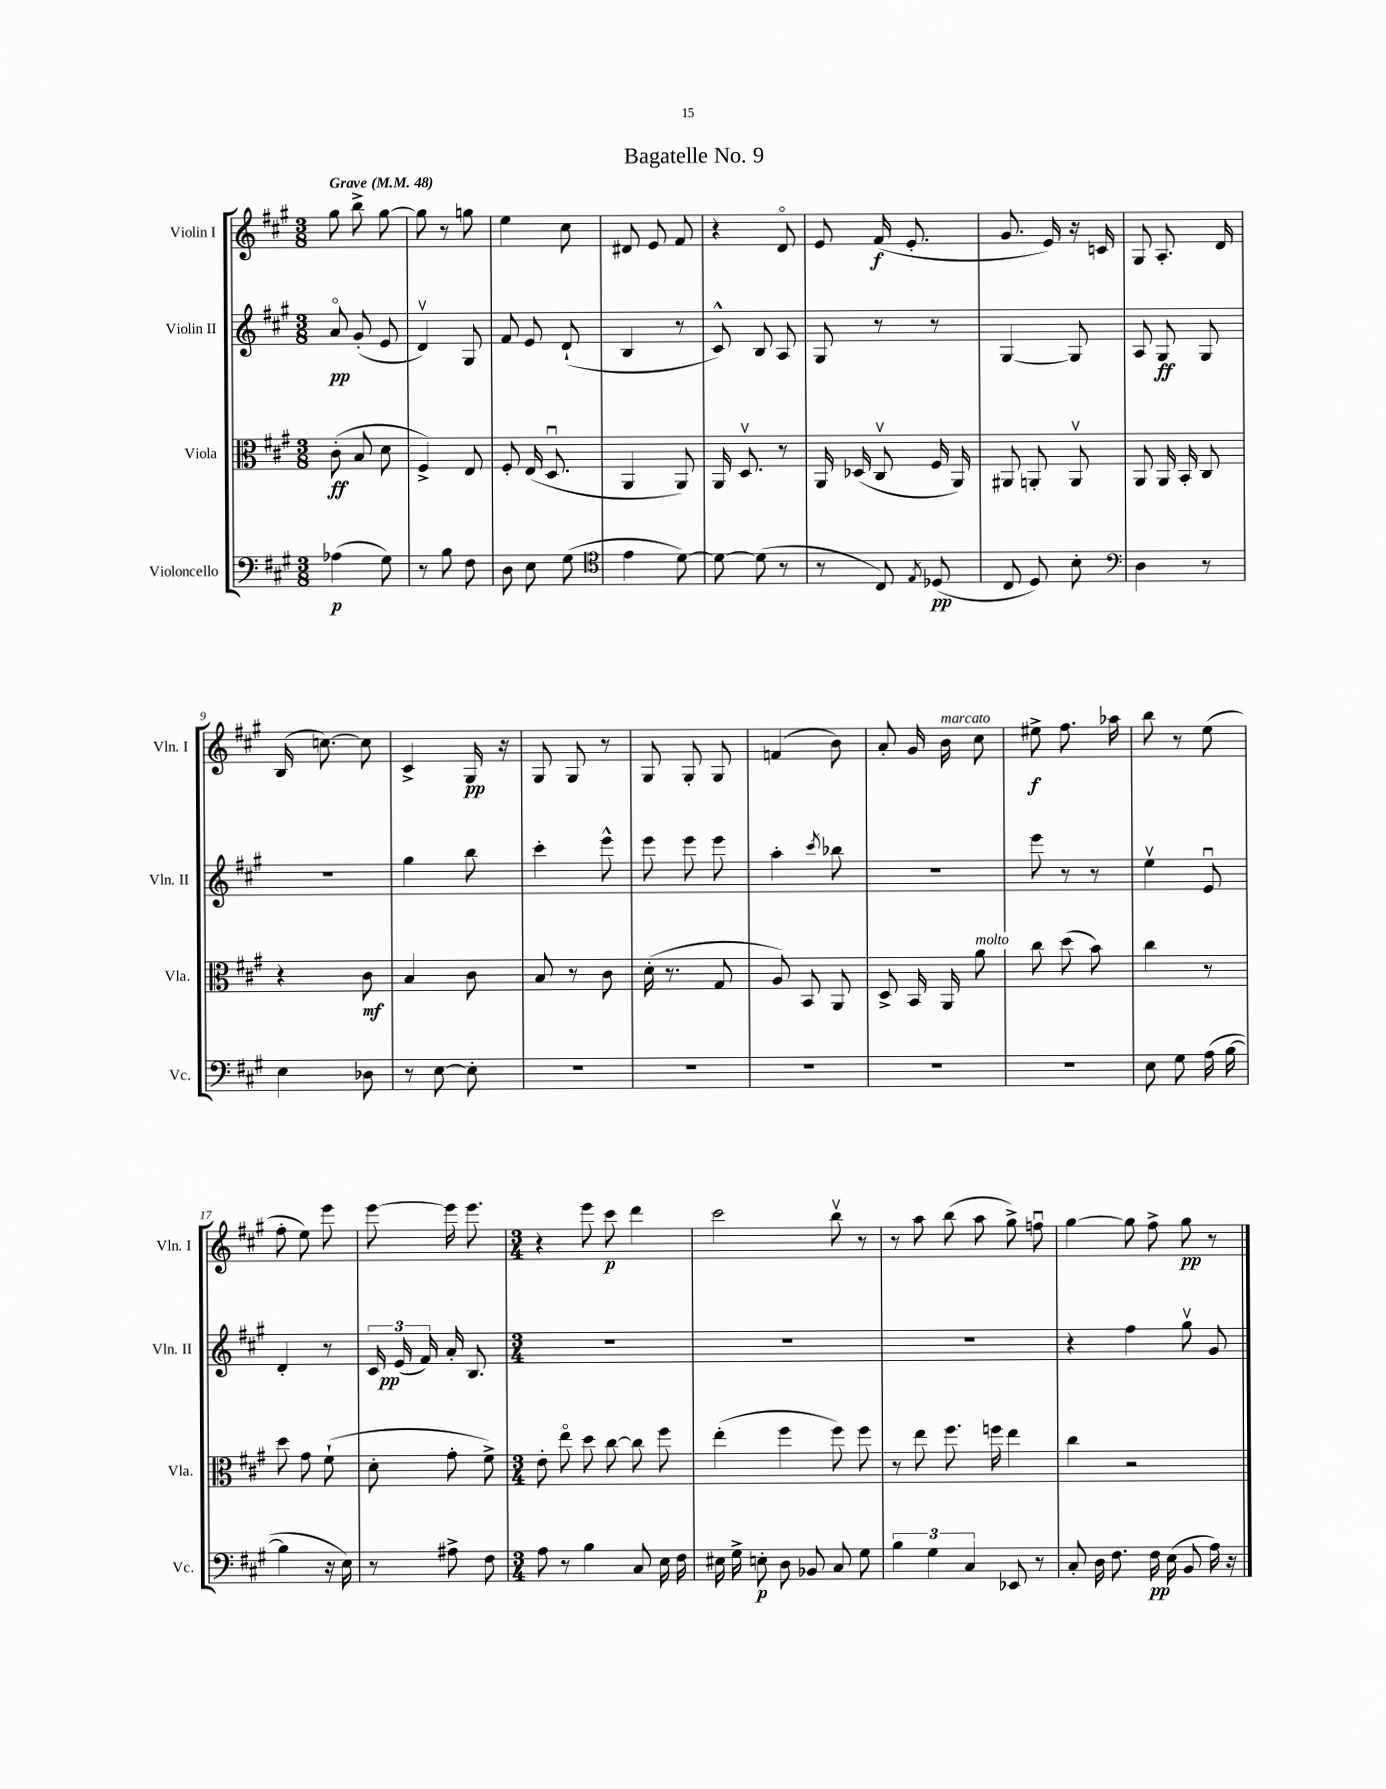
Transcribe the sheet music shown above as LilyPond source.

\header { title = "Bagatelle No. 9" }
<<
\new StaffGroup <<
\new Staff = "s0" \with { instrumentName = "Violin I" shortInstrumentName = "Vln. I" } {
    \clef treble \key a \major \numericTimeSignature \time 3/8 \tempo "Grave" 4 = 48
    \autoBeamOff gis''8 b''8-> gis''8~ |
    gis''8 r8 g''8 |
    e''4 cis''8 |
    dis'8 e'8 fis'8 |
    r4 d'8\flageolet |
    e'8 fis'16\f( e'8.-. |
    gis'8. e'16) r16 c'16 |
    gis8 a8.-. d'16 |
    b16( c''8.~) c''8 |
    cis'4-> gis16\pp r16 |
    gis8 gis8 r8 |
    gis8 gis8-. gis8 |
    f'4( b'8) |
    a'8-. gis'16 b'16^\markup { \italic "marcato" } cis''8 |
    eis''8->\f fis''8. aes''16 |
    b''8 r8 e''8( |
    fis''8-. e''8) e'''8 |
    e'''8~ e'''16 e'''8. |
    \numericTimeSignature \time 3/4 r4 e'''8 cis'''8\p d'''4 |
    cis'''2 b''8\upbow r8 |
    r8 a''8 b''8( a''8 gis''8->) f''8\downbow |
    gis''4~ gis''8 fis''8-> gis''8\pp r8 \bar "|." |
}
\new Staff = "s1" \with { instrumentName = "Violin II" shortInstrumentName = "Vln. II" } {
    \clef treble \key a \major \numericTimeSignature \time 3/8
    \autoBeamOff a'8\flageolet\pp gis'8-.( e'8 |
    d'4\upbow) gis8 |
    fis'8 e'8 d'8-!( |
    b4 r8 |
    cis'8-^) b8 a8 |
    gis8 r8 r8 |
    gis4~ gis8 |
    a8 gis8\ff gis8 |
    R4. |
    gis''4 b''8 |
    cis'''4-. e'''8-^ |
    e'''8 e'''8 e'''8 |
    a''4-. \acciaccatura { cis'''8 } bes''8 |
    R4. |
    e'''8 r8 r8 |
    e''4\upbow e'8\downbow |
    d'4-. r8 |
    \tuplet 3/2 { cis'16 e'16\pp( fis'16) } a'16-. b8. |
    \numericTimeSignature \time 3/4 R2. |
    R2. |
    R2. |
    r4 fis''4 gis''8\upbow gis'8 \bar "|." |
}
\new Staff = "s2" \with { instrumentName = "Viola" shortInstrumentName = "Vla." } {
    \clef alto \key a \major \numericTimeSignature \time 3/8
    \autoBeamOff cis'8-.\ff( b8 d'8 |
    fis4->) e8 |
    fis8-. e16( d8.\downbow |
    a,4 a,8) |
    a,16 d8.\upbow r8 |
    a,16 des16( cis8\upbow fis16 a,16) |
    ais,8 a,8-. a,8\upbow |
    a,8 a,16 b,16-. cis8 |
    r4 cis'8\mf |
    b4 cis'8 |
    b8 r8 cis'8 |
    d'16-.( r8. gis8 |
    a8) b,8 a,8 |
    d8-> b,16 a,16 a'8^\markup { \italic "molto" } |
    cis''8 d''8( b'8) |
    cis''4 r8 |
    d''8 gis'8 fis'8-!( |
    d'8-. gis'8-. fis'8->) |
    \numericTimeSignature \time 3/4 e'8-. e''8\flageolet d''8 cis''8~ cis''8 fis''8 |
    e''4-.( fis''4 fis''8) fis''8 |
    r8 e''8 fis''8. f''16 e''4 |
    cis''4 r2 \bar "|." |
}
\new Staff = "s3" \with { instrumentName = "Violoncello" shortInstrumentName = "Vc." } {
    \clef bass \key a \major \numericTimeSignature \time 3/8
    \autoBeamOff aes4\p( gis8) |
    r8 b8 fis8 |
    d8 e8 gis8( |
    \clef tenor e'4 d'8~) |
    d'8~ d'8( r8 |
    r8 cis8) \acciaccatura { e8 } des8\pp( |
    cis8 d8) b8-. |
    \clef bass d4 r8 |
    e4 des8 |
    r8 e8~ e8-. |
    R4. |
    R4. |
    R4. |
    R4. |
    R4. |
    e8 gis8 a16( b16~ |
    b4 r16 e16) |
    r8 ais8-> fis8 |
    \numericTimeSignature \time 3/4 a8 r8 b4 cis8 e16 fis16 |
    eis16 gis16-> e8-.\p d8 bes,8 cis8 gis8 |
    \tuplet 3/2 { b4 gis4 cis4 } ees,8 r8 |
    cis8-. d16 fis8. fis16\pp e16( b,8 a16) r16 \bar "|." |
}
>>
>>
